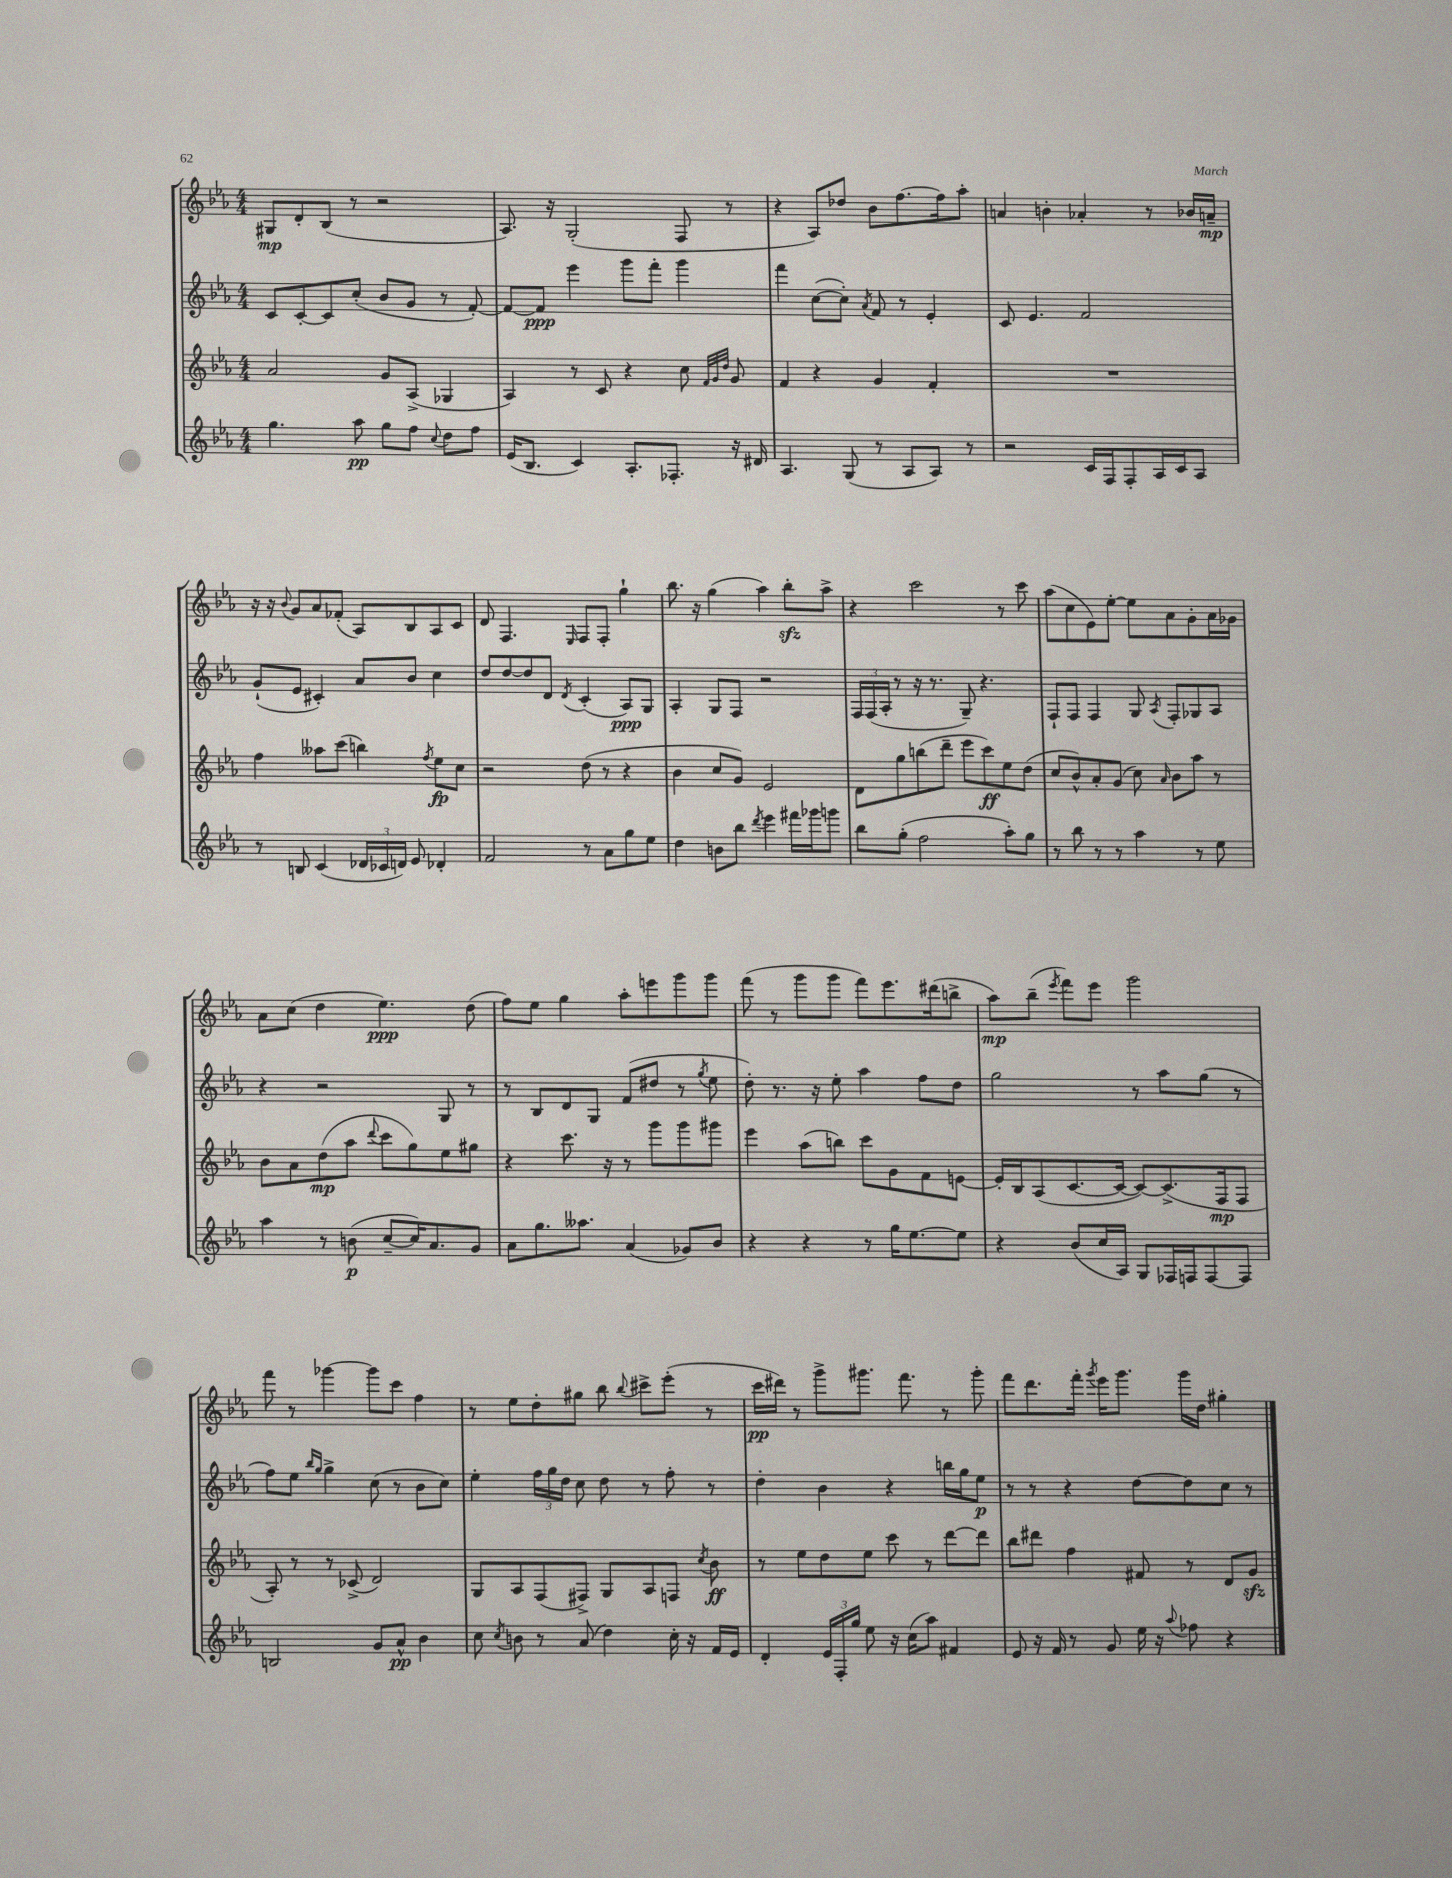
<<
\new StaffGroup <<
\new Staff = "s0" {
    \clef treble \key ees \major \numericTimeSignature \time 4/4
    \autoBeamOff gis8[\mp d'8-. bes8]( r8 r2 |
    aes8.) r16 g2-.( f8 r8 |
    r4 aes8[) des''8] bes'8[ f''8.~ f''16 aes''8]-. |
    a'4 b'4-. aes'4-. r8 bes'16[ a'16]--\mp |
    r16 r16 \appoggiatura { bes'8 } g'8[ aes'8 fes'8]-.( aes8[) bes8 aes8 c'8] |
    d'8 f4. \grace { ees16 } f8[ f8]-. g''4-! |
    bes''8. r16 g''4( aes''4) bes''8[-.\sfz aes''8]-> |
    r4 c'''2 r8 c'''8 |
    aes''8[( c''8 ees'8) ees''8]~-. ees''8[ aes'8 g'8-. aes'16 ges'16] |
    aes'8[ c''8]( d''4 ees''4.\ppp) d''8( |
    f''8[) ees''8] g''4 aes''8[-. e'''8 g'''8 g'''8] |
    f'''8( r8 g'''8[ g'''8] f'''8[) ees'''8. dis'''16( b''8]-> |
    aes''8[\mp) bes''8]--( \acciaccatura { ees'''8 } f'''8[) ees'''8] g'''2 |
    f'''8 r8 ges'''4~ ges'''8[ c'''8] f''4 |
    r8 ees''8[ d''8-. gis''8] bes''8 \appoggiatura { bes''8 } cis'''8[-> ees'''8]-.( r8 |
    c'''16[\pp dis'''16]) r8 g'''8[-> gis'''8.] f'''8. r8 gis'''8-. |
    f'''8[ d'''8. f'''16]-. \acciaccatura { g'''8 } ees'''16[ g'''8.] g'''16[ d''16] gis''4-. \bar "|." |
}
\new Staff = "s1" {
    \clef treble \key ees \major \numericTimeSignature \time 4/4
    \autoBeamOff c'8[ c'8~-. c'8 c''8]-.( bes'8[ g'8] r8 f'8~-.) |
    f'8[~ f'8]\ppp ees'''4 g'''8[ f'''8]-. g'''4 |
    f'''4 c''8[~( c''8]-.) \acciaccatura { aes'8 } f'8 r8 ees'4-. |
    c'8 ees'4. f'2 |
    g'8[-!( ees'8] cis'4-.) aes'8[ bes'8] c''4 |
    d''8[ d''8~ d''8 d'8] \acciaccatura { d'8 } c'4-.( aes8[\ppp) g8] |
    aes4-. g8[ f8] r2 |
    \tuplet 3/2 { f16[ f16( aes16]-. } r8 r16 r8. g8--) r4. |
    f8[-! f8] f4 g8 \acciaccatura { aes8 } f8[-. ges8 aes8] |
    r4 r2 g8 r8 |
    r8 bes8[ d'8 g8] f'8[( dis''8] r8 \acciaccatura { g''8 } ees''8 |
    d''8-.) r8. r16 ees''8-. aes''4 f''8[ d''8] |
    g''2 r8 aes''8[ g''8]( r8 |
    f''8[) ees''8] \grace { bes''16[ g''16] } g''4-> c''8( r8 bes'8[ c''8]) |
    ees''4-. \tuplet 3/2 { f''16[ g''16 d''16] } c''8 d''8 r8 f''8-. r8 |
    d''4-. bes'4 r4 b''16[ g''16 ees''8]\p |
    r8 r8 r4 d''8[~ d''8 c''8] r8 \bar "|." |
}
\new Staff = "s2" {
    \clef treble \key ees \major \numericTimeSignature \time 4/4
    \autoBeamOff aes'2 g'8[ aes8]->( ges4 |
    aes4) r8 c'8 r4 c''8 \grace { f'32[ g'32 d''32] } g'8 |
    f'4 r4 g'4 f'4-. |
    R1 |
    f''4 aeses''8[ c'''8]( b''4) \acciaccatura { f''8 } ees''8[\fp c''8] |
    r2 d''8( r8 r4 |
    bes'4 c''8[ g'8]) ees'2 |
    d'8[ g''8 b''8( d'''8]-- ees'''8[ c'''8\ff) ees''8 d''8]( |
    c''8[ bes'8-^) aes'8-. g'8]( c''8) \grace { aes'16 } bes'8[ aes''8] r8 |
    bes'8[ aes'8 d''8\mp( aes''8] \appoggiatura { d'''8 } c'''8[ g''8) ees''8 gis''8] |
    r4 c'''8. r16 r8 g'''8[ g'''8 gis'''8] |
    ees'''4 aes''8[( b''8]) c'''8[ g'8 f'8 e'8]~ |
    e'16[-. bes16 aes8( c'8.~ c'16]~ c'8[~) c'8.->( f16\mp f8] |
    aes8-.) r8 r8 ces'8->( d'2) |
    g8[ aes8 f8( fis8]->) g8[ aes8 f8] \acciaccatura { c''8 } bes'8\ff |
    r8 ees''8[ d''8 ees''8] c'''8 r8 d'''8[~ d'''8] |
    bes''8[ dis'''8] f''4 fis'8 r8 d'8[ g'8]\sfz \bar "|." |
}
\new Staff = "s3" {
    \clef treble \key ees \major \numericTimeSignature \time 4/4
    \autoBeamOff g''4. aes''8\pp g''8[ f''8] \appoggiatura { c''8 } d''8[ f''8] |
    ees'16[( bes8.] c'4) aes8.[-. fes8.]-. r16 dis'16 |
    aes4. g8( r8 aes8[ aes8]) r8 |
    r2 c'16[ f16 f8-. aes16 c'16 aes8] |
    r8 b8 c'4( \tuplet 3/2 { des'16[ ces'16 d'16]) } ees'8 des'4-. |
    f'2 r8 aes'8[ g''8 ees''8] |
    d''4 b'8[ bes''8] \acciaccatura { d'''8 } ees'''4 fis'''16[ ges'''16 g'''8] |
    bes''8[ g''8]-.( f''2 aes''8[-.) g''8] |
    r8 bes''8 r8 r8 aes''4 r8 ees''8 |
    aes''4 r8 b'8\p( c''8[~-- c''16) aes'8. g'8] |
    aes'8[ g''8. aeses''8.] aes'4( ges'8[) bes'8] |
    r4 r4 r8 g''16[ ees''8.~ ees''8] |
    r4 bes'8[( c''16 aes16]) g8[ fes16 f16 f8~ f8] |
    b2 g'8[ aes'8]-^\pp bes'4 |
    c''8 \acciaccatura { c''8 } b'8 r8 aes'8( d''4) c''16-. r16 f'16[ ees'16] |
    d'4-. \tuplet 3/2 { ees'16[ f16-. g''16] } ees''8 r16 c''16[( aes''8]) fis'4 |
    ees'8 r16 f'16 r8 g'8 ees''16 r16 \appoggiatura { aes''8 } fes''8 r4 \bar "|." |
}
>>
>>
\layout { \context { \Score \remove "Bar_number_engraver" } }
